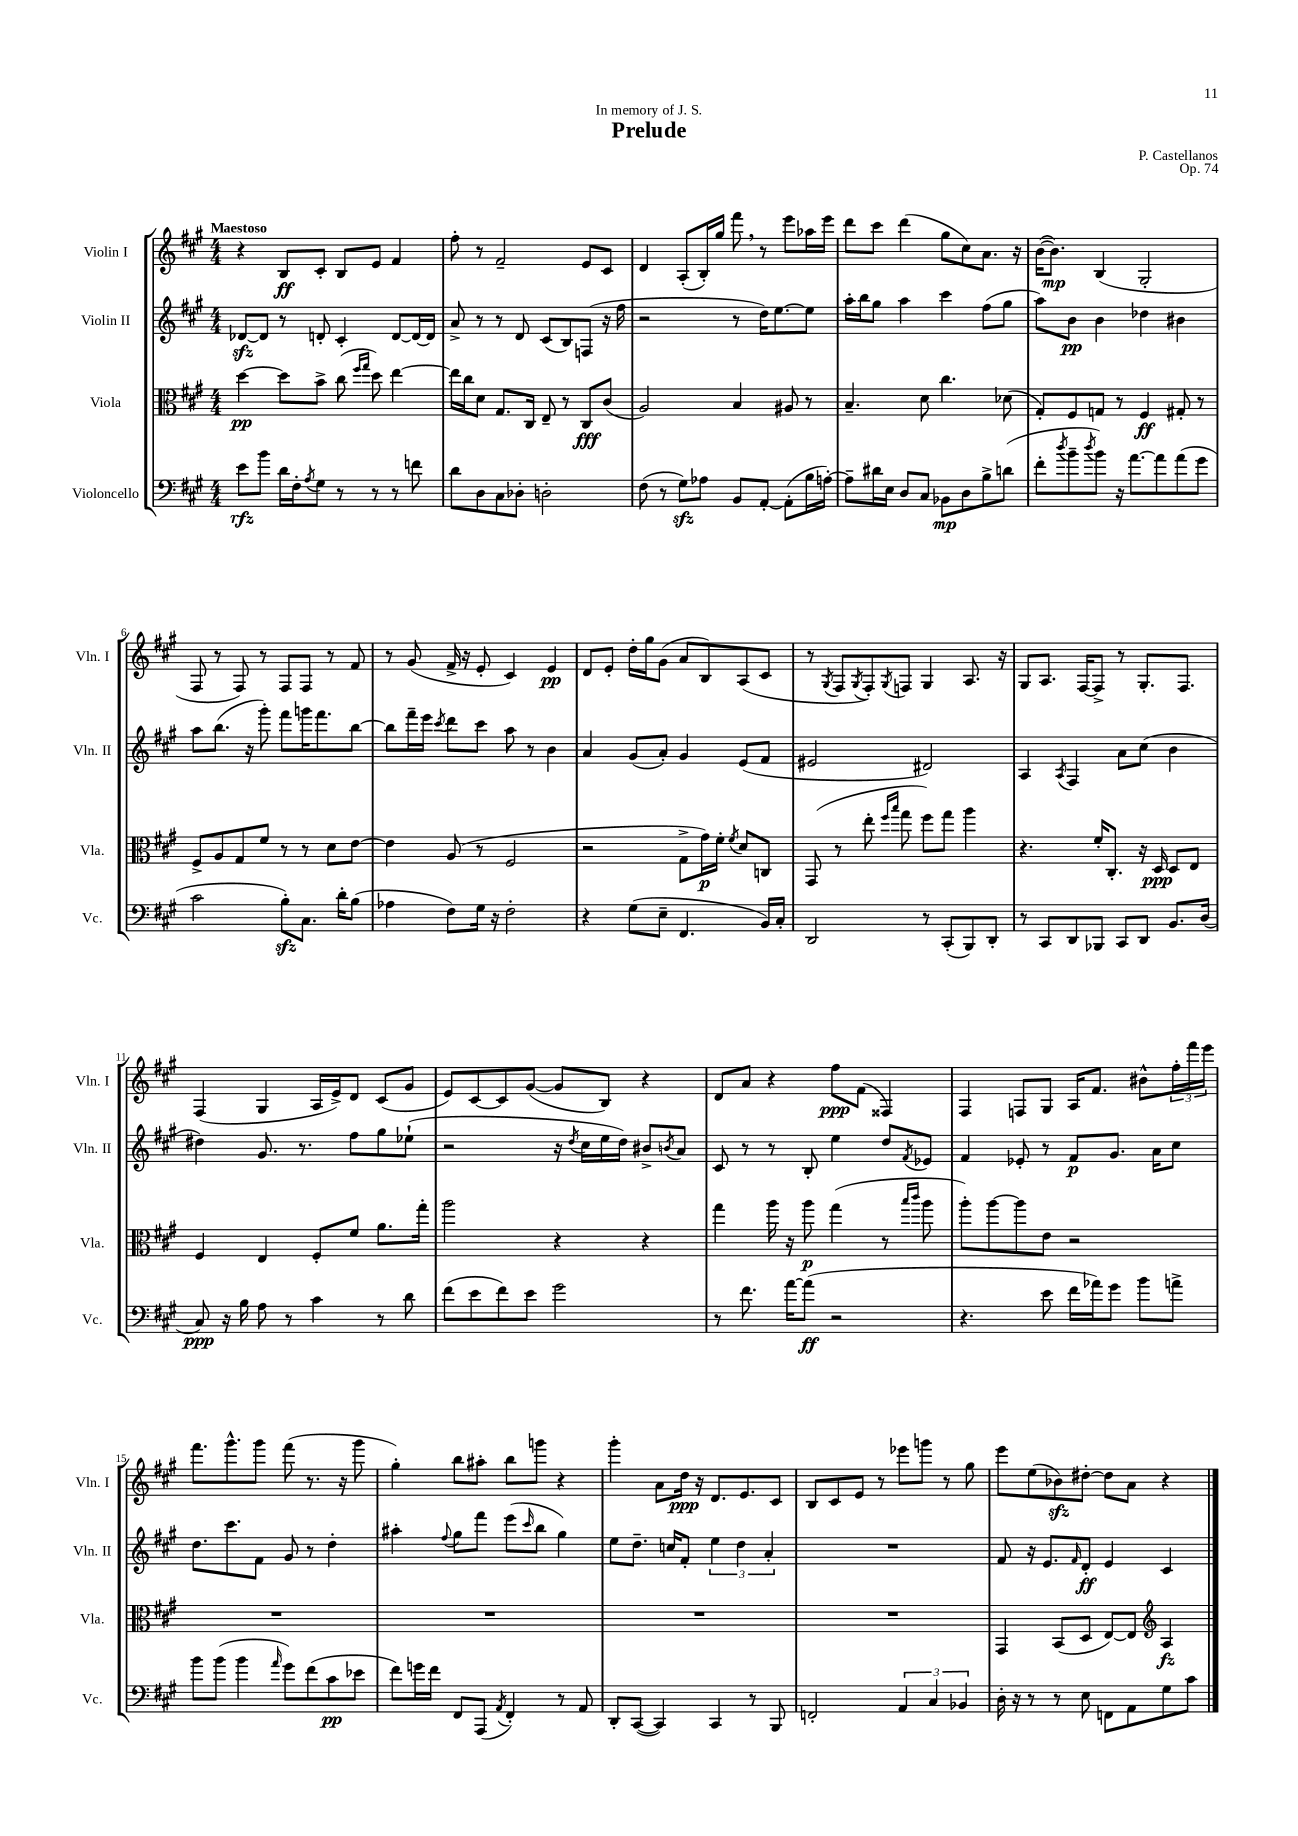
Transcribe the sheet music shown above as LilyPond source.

\header { title = "Prelude" composer = "P. Castellanos" dedication = "In memory of J. S." opus = "Op. 74" }
<<
\new StaffGroup <<
\new Staff = "s0" \with { instrumentName = "Violin I" shortInstrumentName = "Vln. I" } {
    \clef treble \key a \major \numericTimeSignature \time 4/4 \tempo "Maestoso"
    r4 b8\ff cis'8-. b8 e'8 fis'4 |
    fis''8-. r8 fis'2-- e'8 cis'8 |
    d'4 a8-.( b16-.) gis''16 fis'''8 \breathe r8 e'''8 aes''16 e'''16 |
    d'''8 cis'''8 d'''4( gis''8 cis''8) a'8. r16 |
    b'16~( b'8.\mp) b4( gis2-. |
    fis8 r8 fis8) r8 fis8 fis8 r8 fis'8 |
    r8 gis'8( fis'16-> r16 e'8-. cis'4) e'4\pp |
    d'8 e'8-. d''16-. gis''16 gis'8( a'8 b8) a8( cis'8 |
    r8 \acciaccatura { gis8 } fis8 \acciaccatura { gis8 } fis8-.) \acciaccatura { gis8 } f8 gis4 a8. r16 |
    gis8 a8. fis16~ fis8-> r8 gis8.-. fis8. |
    fis4( gis4 a16 e'16->) d'8 cis'8( gis'8 |
    e'8) cis'8~ cis'8 gis'8~( gis'8 b8) r4 |
    d'8 a'8 r4 fis''8\ppp fis'8( fisis4) |
    fis4 f8 gis8 a16 fis'8. bis'8-^ \tuplet 3/2 { fis''16-. fis'''16 e'''16 } |
    fis'''8. gis'''8.-^ gis'''8 fis'''8( r8. r16 gis'''8 |
    gis''4-.) b''8 ais''8-. b''8 g'''8 r4 |
    gis'''4-. a'8 d''16\ppp r16 d'8. e'8. cis'8 |
    b8 cis'8 e'8 r8 ees'''8 g'''8 r8 gis''8 |
    e'''8 e''8( bes'8\sfz) dis''8~-. dis''8 a'8 r4 \bar "|." |
}
\new Staff = "s1" \with { instrumentName = "Violin II" shortInstrumentName = "Vln. II" } {
    \clef treble \key a \major \numericTimeSignature \time 4/4
    des'8~\sfz des'8 r8 d'8-. cis'4-. d'8~ d'16~ d'16 |
    a'8-> r8 r8 d'8 cis'8( b8) f8( r16 fis''16 |
    r2 r8 d''16) e''8.~ e''8 |
    a''16-. b''16 gis''8 a''4 cis'''4 fis''8( gis''8 |
    a''8) b'8\pp b'4 des''4 bis'4 |
    a''8 b''8.( r16 gis'''8-.) fis'''8 g'''16 fis'''8. b''8~ |
    b''8 fis'''16-- e'''16 \acciaccatura { cis'''8 } d'''8 cis'''8 a''8 r8 b'4 |
    a'4 gis'8( a'8-.) gis'4 e'8( fis'8 |
    eis'2 dis'2) |
    a4 \acciaccatura { a8 } fis4 a'8 cis''8( b'4 |
    dis''4) gis'8. r8. fis''8 gis''8 ees''8-!( |
    r2 r16 \acciaccatura { d''8 } cis''16 e''16 d''16) bis'8-> \acciaccatura { b'8 } a'8 |
    cis'8 r8 r8 b8-. e''4 d''8 \acciaccatura { fis'8 } ees'8 |
    fis'4 ees'8-. r8 fis'8\p gis'8. a'16 cis''8 |
    d''8. cis'''8. fis'8 gis'8 r8 d''4-. |
    ais''4-. \appoggiatura { fis''8 } gis''8 fis'''8 e'''8( \grace { cis'''16 } b''8 gis''4) |
    e''8 d''8.-- c''16 fis'8-. \tuplet 3/2 { e''4 d''4 a'4-. } |
    R1 |
    fis'8 r16 e'8. \grace { fis'16 } d'8-.\ff e'4 cis'4 \bar "|." |
}
\new Staff = "s2" \with { instrumentName = "Viola" shortInstrumentName = "Vla." } {
    \clef alto \key a \major \numericTimeSignature \time 4/4
    d''4~\pp d''8 b'8-> cis''8( \grace { fis''16 gis''16 } d''8) e''4~ |
    e''16 cis''16 d'8 gis8. cis16 e8-- r8 cis8\fff cis'8( |
    a2) b4 ais8 r8 |
    b4.-- d'8 cis''4. des'8( |
    gis8-.) fis8 g8 r8 fis4\ff gis8-. r8 |
    fis8-> a8 gis8 fis'8 r8 r8 d'8 e'8~ |
    e'4 a8( r8 fis2 |
    r2 gis8-> gis'16\p) fis'16-. \acciaccatura { fis'8 } d'8 c8 |
    gis,8( r8 e''8-. \grace { fis''16 b''16 } gis''8 fis''8) gis''8 a''4 |
    r4. fis'16-. cis8.-. r16 d16\ppp d8 e8 |
    fis4 e4 fis8-. fis'8 a'8. gis''16-. |
    a''2 r4 r4 |
    gis''4 a''16 r16 a''8\p gis''4( r8 \grace { b''16 cis'''16 } a''8 |
    a''8-.) a''8~ a''8 e'8 r2 |
    R1 |
    R1 |
    R1 |
    R1 |
    gis,4 b,8( d8 e8~) e8 \clef treble a4\fz \bar "|." |
}
\new Staff = "s3" \with { instrumentName = "Violoncello" shortInstrumentName = "Vc." } {
    \clef bass \key a \major \numericTimeSignature \time 4/4
    e'8\rfz b'8 d'16 fis16-. \acciaccatura { a8 } gis8 r8 r8 r8 f'8 |
    d'8 d8 cis8 des8-. d2-. |
    fis8( r8 gis8\sfz) aes8 b,8 a,8~-. a,8-.( b16 a16~-.) |
    a8-- dis'16 e16 d8 cis8 bes,8\mp d8 b8-> d'8( |
    fis'8-. \acciaccatura { d''8 } b'8-- \acciaccatura { d''8 } b'8) r16 a'8.~ a'8 a'8( gis'8 |
    cis'2 b8-.\sfz) cis8. d'16-. b8( |
    aes4 fis8) gis16 r16 fis2-. |
    r4 gis8( e8-- fis,4. b,16) cis16-. |
    d,2 r8 cis,8-.( b,,8) d,8-. |
    r8 cis,8 d,8 bes,,8 cis,8 d,8 b,8. d16( |
    cis8\ppp) r16 b16 a8 r8 cis'4 r8 d'8 |
    fis'8( e'8 fis'8) e'8 gis'2 |
    r8 fis'8. a'16~ a'8\ff( r2 |
    r4. e'8 fis'16 aes'16) gis'8 b'8 a'8-> |
    b'8 b'8( b'4 \grace { a'16 } gis'8) fis'8( cis'8\pp ees'8 |
    fis'8) g'16 fis'16 fis,8 a,,8( \acciaccatura { a,8 } fis,4-.) r8 a,8 |
    d,8-. cis,8~( cis,4) cis,4 r8 b,,8 |
    f,2-. \tuplet 3/2 { a,4 cis4 bes,4 } |
    d16-. r16 r8 r8 e8 f,8 a,8 gis8 cis'8 \bar "|." |
}
>>
>>
